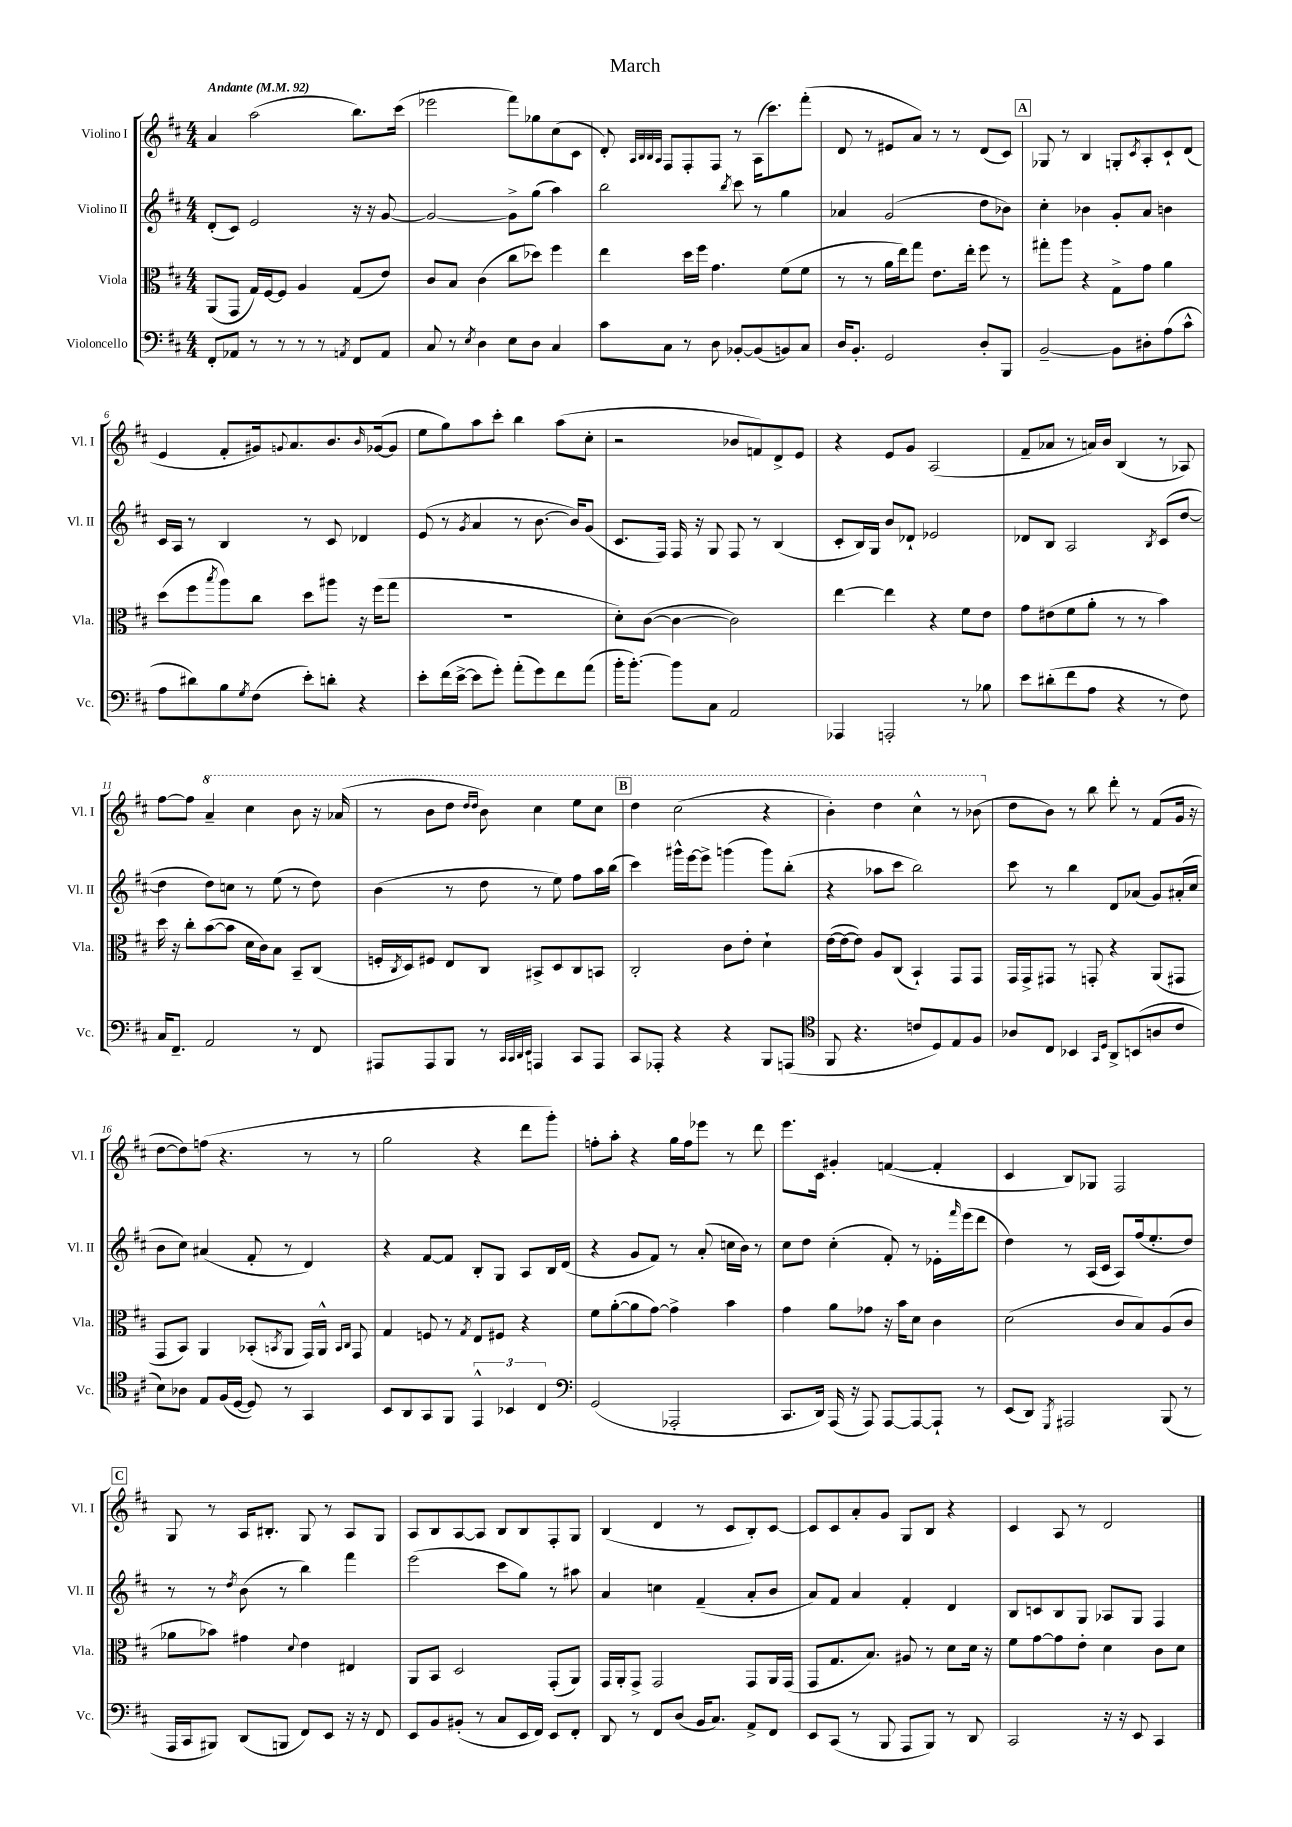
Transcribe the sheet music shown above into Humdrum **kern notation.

**kern	**kern	**kern	**kern
*staff4	*staff3	*staff2	*staff1
*clefF4	*clefC3	*clefG2	*clefG2
*k[f#c#]	*k[f#c#]	*k[f#c#]	*k[f#c#]
*M4/4	*M4/4	*M4/4	*M4/4
*MM92	*MM92	*MM92	*MM92
8FF#'	(8AA	(8d'	4a
8AA-	8GG	8c#)	.
8r	16G)	2e	(2aa
.	[16F#	.	.
8r	8F#]	.	.
8r	4A	.	.
8r	.	.	.
8qAA	.	.	.
8FF#	(8G	16r	8.bb)
.	.	16r	.
8AA	8e)	[8g	.
.	.	.	(16ccc#
=	=	=	=
8C#	8c#	2g_	2eee-
8r	8B	.	.
8qE	.	.	.
4D	(4c#	.	.
8E	8cc#	8g^]	8fff#)
8D	8dd-)	(8gg	8gg-
4C#	4ff#	4aa)	(8cc#
.	.	.	8c#
=	=	=	=
8c#	4ee	2bb	8d')
.	.	.	32qqA
.	.	.	32qqB
.	.	.	32qqB
.	.	.	32qqA
8C#	.	.	8F#
8r	16dd	.	8F#'
.	16ff#	.	.
8D	4.g	.	8F#
.	.	8qbb	.
[8BB-'	.	8ccc#	8r
(8BB-]	.	8r	(16A
.	.	.	8.ccc#)
8BB)	(8f#	4gg	.
8C#	8f#	.	(8fff#'
=	=	=	=
16D	8r	4a-	8d
8.BB'	.	.	.
.	8r	.	8r
2GG	16a	(2g	8e#
.	16ee)	.	.
.	8gg	.	8a)
.	8.e	.	8r
.	.	.	8r
.	16ee'	.	.
8D'	8ff#	8dd	(8d
8BBB	8r	8b-)	8c#)
=	=	=	=
[2BB~	8gg#'	4cc#'	8G-
.	8aa	.	8r
.	4r	4b-	4B
8BB]	8G^	8g'	8G'
.	.	.	8qc#
8D#'	8g	8a	8A'
(8A	4a	4b	8c#`
8c#^^	.	.	(8d
=	=	=	=
8A	(8dd	16c#	4e
.	.	16A	.
8d#)	8ff#	8r	.
.	8qbb	.	.
8B	8aa)	4B	8f#'
8qG	.	.	.
(8F#	8cc#	.	16g#)
.	.	.	8qqg
.	.	.	8.a
8e')	8dd	8r	.
8d'	8aa#	8c#	8.b
4r	16r	4d-	.
.	.	.	16qqb
.	(16ff#	.	([16g-
.	8gg	.	8g-]
=	=	=	=
8e'	1r	(8e	8ee
(16f#	.	8r	8gg)
[16e^	.	.	.
.	.	8qg	.
8e]	.	4a	8aa
8g')	.	.	8ccc#'
(8a'	.	8r	4bb
8g)	.	[8.b	.
8f#	.	.	(8aa
.	.	16b])	.
(8a	.	(8g	8cc#'
=	=	=	=
16b'	8d')	8.c#	2r
[8.b')	.	.	.
.	([8c#	.	.
.	.	16F#)	.
8b]	4c#_	16F#	.
.	.	16r	.
8C#	.	8G	.
2AA	2c#])	8F#	8b-
.	.	8r	8f)
.	.	(4B	8d^
.	.	.	8e
=	=	=	=
4AAA-	[4ee	8c#'	4r
.	.	16B)	.
.	.	16G	.
2AAA'	4ee]	8b	8e
.	.	8d-`	8g
.	4r	2e-	(2A
8r	8f#	.	.
8B-	8e	.	.
=	=	=	=
8e	8g	8d-	8f#~
(8d#'	(8e#	8B	8a-
8f#	8f#	2A	8r
8A	8a'	.	16a)
.	.	.	16b
4r	8r	.	(4B
.	8r	.	.
.	.	8qB	.
8r	4b)	(8c#	8r
8F#)	.	[8dd	8A-)
=	=	=	=
16C#	16dd	4dd]	[8ff#
8.FF#~	16r	.	.
.	8cc#'	.	8ff#]
2AA	([8b	8dd)	4aa~
.	8b]	8cc	.
.	16d	8r	4ccc#
.	16c#)	.	.
.	8B	(8ee	.
8r	8BB~	8r	8bb
8FF#	(8C#	8dd)	16r
.	.	.	(16aa-
=	=	=	=
8AAA#	16F'	(4b	8r
.	8qC#	.	.
.	16D)	.	.
8AAA#	8F#	.	8bb
8BBB	8E	8r	8ddd
.	.	.	16qqddd
.	.	.	16qqddd
8r	8C#	8dd	8bb)
32qqCC#	.	.	.
32qqCC#	.	.	.
32qqDD	.	.	.
32qqEE	.	.	.
4AAA	8BB#^	8r	4ccc#
.	8D	8ee)	.
8CC#	8C#	8ff#	8eee
8AAA	8BB	16aa	8ccc#
.	.	(16bb	.
=	=	=	=
8CC#	2C#'	4ccc#)	4ddd
8AAA-'	.	.	.
4r	.	16ggg#^^	(2ccc#
.	.	[16eee	.
.	.	8eee^]	.
4r	8c#	(4ggg	.
.	8e'	.	.
8BBB	4d`	8ggg)	4r
(8AAA	.	(8bb'	.
=	=	=	=
*clefC4	*	*	*
8FF#	([16e	4r	4bb')
.	16e_	.	.
4.r	8e])	.	.
.	8A	8aa-	4ddd
.	(8C#	8ccc#	.
8c	4BB`)	2bb)	4ccc#^^
8D)	.	.	.
8E	8GG	.	8r
8F#	8GG	.	(8bb-
=	=	=	=
8A-	16GG	8ccc#	8dd
.	16GG^	.	.
8C#	8GG#	8r	8b)
4BB-	8r	4bb	8r
.	8GG'	.	8bb
16qqGG	.	.	.
16qqD	.	.	.
8AA^	4r	8d	8ddd'
(8BB	.	(8a-	8r
8A	(8AA	8g)	(8f#
8c#	8GG#	(16a#'	16g
.	.	16cc#	16r
=	=	=	=
8B)	8GG	8b	[8dd
8A-	8BB)	8cc#)	8dd])
8E	4AA	(4a#	(8ff
(16F#	.	.	4.r
[16D	.	.	.
8D])	(8BB-'	8f#'	.
.	8qBB	.	.
8r	8AA	8r	.
4GG	16GG)	4d)	8r
.	16AA^^	.	.
.	16qqBB	.	.
.	16qqC#	.	.
.	8GG	.	8r
=	=	=	=
8BB	4G	4r	2gg
8AA	.	.	.
8GG	8F	[8f#	.
8FF#	8r	8f#]	.
.	8qG	.	.
6EE^^	8E	8B'	4r
.	8F#	8G	.
6BB-	.	.	.
.	4r	8A	8ddd
6C#	.	.	.
.	.	16B	8ggg')
.	.	(16d	.
=	=	=	=
*clefF4	*	*	*
(2GG	8f#	4r	8ff'
.	([8a'	.	8aa'
.	8a]	8g	4r
.	[8g)	8f#)	.
2AAA-'	4g^]	8r	16gg
.	.	.	16ff
.	.	(8a'	8eee-
.	4b	16cc	8r
.	.	16b)	.
.	.	8r	8ddd
=	=	=	=
8.CC#	4g	8cc#	8.eee
.	.	8dd	.
16DD)	.	.	16c#
(16AAA	8a	(4cc#'	4g#'
16r	.	.	.
8AAA)	8g-	.	.
[8AAA	16r	8f#')	([4f
.	16b	.	.
8AAA_	8d	8r	.
8AAA`]	4c#	16e-'	4f']
.	.	16qqfff#	.
.	.	(16eee	.
8r	.	8ddd	.
=	=	=	=
(8EE	(2d	4dd)	4c#
8DD)	.	.	.
8qGGG	.	.	.
2AAA#	.	8r	8B)
.	.	(16A	8G-
.	.	16c#	.
.	8c#	8A)	2F#
.	8B)	(16ff#	.
.	.	8.ee'	.
(8BBB	(8A	.	.
8r	8c#	8dd)	.
=	=	=	=
16AAA	8a-	8r	8G
16CC#	.	.	.
8BBB#)	8b-)	8r	8r
.	.	8qdd	.
(8DD	4g#	(8b	16A
.	.	.	8.B#'
8BBB	.	8r	.
.	8qqd	.	.
8FF#)	4e	4bb)	8G
8EE	.	.	8r
16r	4E#	4fff#	8A
16r	.	.	.
8FF#	.	.	8G
=	=	=	=
8EE	8AA	(2eee	8A
8BB	8BB	.	8B
(8BB#'	2D	.	[8A
8r	.	.	8A]
8C#	.	8ccc#	8B
16EE	.	8gg)	8B
16FF#)	.	.	.
8EE	(8GG'	8r	8F#'
8FF#'	8AA)	8aa#	8G
=	=	=	=
8DD	16GG	4a	(4B
.	16AA'	.	.
8r	8GG^	.	.
8FF#	2GG	4cc	4d
(8D	.	.	.
16BB	.	(4f#~	8r
8.C#)	.	.	.
.	.	.	8c#
8AA^	8GG	8a'	8B')
8FF#	16AA	8b	[8c#
.	(16GG	.	.
=	=	=	=
8EE	8GG	8a)	8c#]
(8CC#	8.G	8f#	8c#
8r	.	4a	8a'
.	8.B)	.	.
8BBB	.	.	8g
8AAA	8A#	4f#'	8G
8BBB)	8r	.	8B
8r	8d	4d	4r
8DD	16d	.	.
.	16r	.	.
=	=	=	=
2CC#	8f#	8B	4c#
.	[8g	8c	.
.	8g]	8B	8A
.	8e'	8G	8r
16r	4d	8A-	2d
16r	.	.	.
8EE	.	8G	.
4CC#	8c#	4F#	.
.	8d	.	.
==	==	==	==
*-	*-	*-	*-
